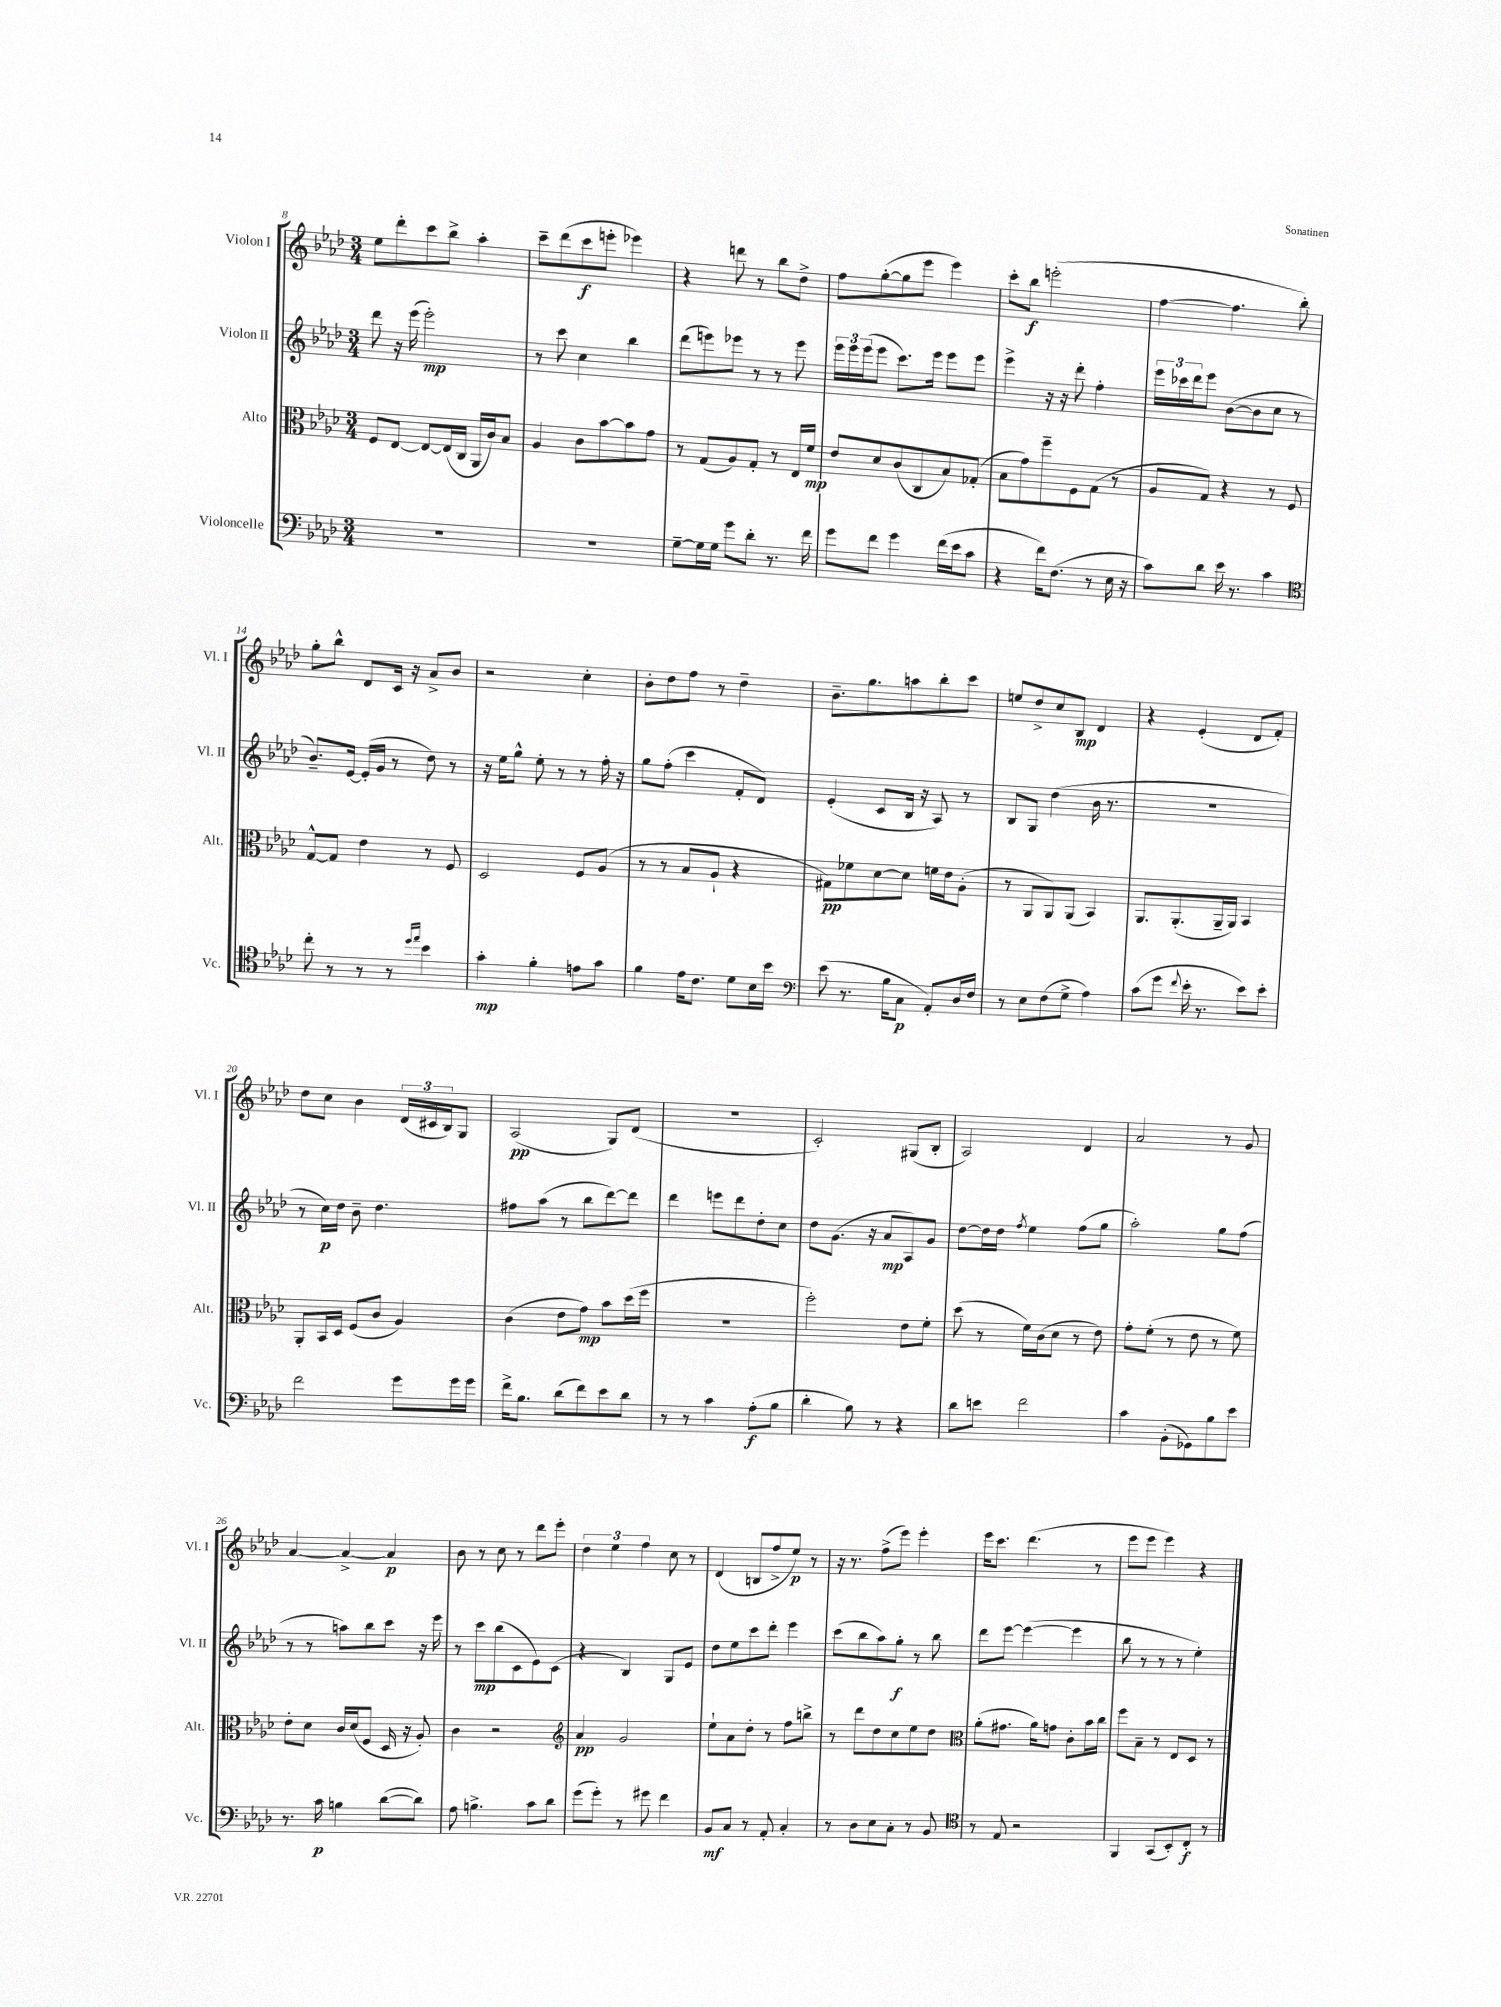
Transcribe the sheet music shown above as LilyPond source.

<<
\new StaffGroup <<
\new Staff = "s0" \with { instrumentName = "Violon I" shortInstrumentName = "Vl. I" } {
    \clef treble \key aes \major \numericTimeSignature \time 3/4
    ees''8 des'''8-. c'''8 bes''8-> aes''4-. |
    c'''8-- des'''8( c'''8\f e'''8-. ees'''4) |
    r4 d'''8 r8 bes''8 des''8-> |
    f''8 g''8~-.( g''8 ees'''8 ees'''4) |
    c'''8-. bes''8\f e'''2-.( |
    f''4~ f''4. bes''8-.) |
    g''8-. bes''8-^ des'8 c'16 r16 aes'8-> bes'8 |
    r2 c''4-. |
    bes'8-. des''8 f''8 r8 des''4-- |
    bes'8.-- g''8. a''8 bes''8-. c'''8 |
    e''8 des''8-> c''8 bes8\mp des'4 |
    r4 ees'4-.( des'8 f'8-.) |
    des''8 c''8 bes'4 \tuplet 3/2 { des'16( cis'16 bes16) } g8 |
    aes2\pp( g8) des'8( |
    R2. |
    c'2-.) gis8( bes8-. |
    aes2) des'4 |
    aes'2 r8 g'8 |
    aes'4~ aes'4~-> aes'4\p |
    bes'8 r8 c''8 r8 des'''8 ees'''8-. |
    \tuplet 3/2 { des''4 ees''4 f''4 } c''8 r8 |
    des'4( b8 f''8-> ees''8\p) r8 |
    r16 r8. f''8->( ees'''8) ees'''4-. |
    ees'''16 c'''8. des'''4.( r8 |
    ees'''8 ees'''8 ees'''4) r4 \bar "|." |
}
\new Staff = "s1" \with { instrumentName = "Violon II" shortInstrumentName = "Vl. II" } {
    \clef treble \key aes \major \numericTimeSignature \time 3/4
    des'''8 r16 ees'''16( ees'''2-.\mp) |
    r8 c'''8 c''4 bes''4 |
    des'''8( e'''8) ees'''8 r8 r8 ees'''8 |
    \tuplet 3/2 { ees'''16 ees'''16 ees'''16( } ees'''8 c'''8.) ees'''16 ees'''8 ees'''8 |
    ees'''4-> r16 r16 des'''8-. f''4-. |
    \tuplet 3/2 { ees'''16 ces'''16 des'''16 } ees'''8 bes'8~( bes'8 c''8 r8 |
    bes'8.--) ees'16~ ees'16-.( g'16 r8 des''8) r8 |
    r16 ees''16 g''8-^ ees''8-. r8 r8 f''16-. r16 |
    g''8 f''8-.( c'''4 f'8-. des'8) |
    ees'4-.( c'8 bes16 r16 aes8) r8 |
    bes8 g8 des''4( bes'16 r8. |
    R2. |
    r8 c''16\p) des''16 bes'8-- des''4. |
    fis''8 aes''8( r8 bes''8 des'''8~) des'''8 |
    des'''4 e'''8 des'''8 des''8-. c''8 |
    des''8 g'8.( r16 aes'8\mp aes8) g'8 |
    des''8~ des''16 des''16 \acciaccatura { f''8 } ees''4 f''8( g''8 |
    aes''2-.) g''8 f''8( |
    r8 r8 a''8) bes''8 c'''8 r16 ees'''16 |
    r8 c'''8\mp bes''8( c'8 ees'8) c'8( |
    r4 bes4) g8 ees'8 |
    des''8 ees''8 c'''8 des'''8-. ees'''4 |
    c'''8( bes''8 aes''8) g''8-.\f r8 bes''8 |
    des'''8 ees'''8~ ees'''4~( ees'''4 |
    bes''8 r8 r8 r8 ees''4-.) \bar "|." |
}
\new Staff = "s2" \with { instrumentName = "Alto" shortInstrumentName = "Alt." } {
    \clef alto \key aes \major \numericTimeSignature \time 3/4
    f8 ees8~ ees8~ ees16( c16 aes,16 c'16) bes8 |
    aes4 c'8 bes'8~ bes'8 g'8 |
    r8 g8( aes8) g8-. r8 ees16 f'16\mp |
    ees'8 des'8 c'8( c8 bes8) ges8-.( |
    bes8 g'8) f''8-- f8 g8( r8 |
    aes8 g8) r4 r8 f8 |
    g8~-^ g8 ees'4 r8 f8 |
    des2 f8 aes8( |
    r8 r8 bes8 aes8-! r4 |
    gis8\pp) fes'8 des'8~ des'8 f'16 ees'16 aes8-.( |
    r8 aes,8 aes,8) aes,8( bes,4) |
    aes,8. aes,8.-.( aes,16-- aes,16) bes,4 |
    aes,8-. bes,16 des16 f8( c'8 aes4) |
    c'4( ees'8 g'8\mp) bes'8 des''16( f''16 |
    R2. |
    f''2-.) ees'8 f'8-. |
    des''8( r8 f'16) c'16( des'8 r8 ees'8) |
    g'8-. f'8-.( r8 ees'8 r8 f'8) |
    ees'8-. des'8 c'16 des'16( f8 des16 r16 aes8-.) |
    c'4 r2 |
    \clef treble aes'4\pp g'2 |
    ees''8-! aes'8 des''8-. r8 f''8 b''8-> |
    r8 des'''8 des''8 c''8 ees''8 des''8 |
    \clef alto aes'8-.( gis'8. aes'16) g'8 c'8-. bes'16 c''16 |
    f''8 bes8-- r8 ees8 des8 r8 \bar "|." |
}
\new Staff = "s3" \with { instrumentName = "Violoncelle" shortInstrumentName = "Vc." } {
    \clef bass \key aes \major \numericTimeSignature \time 3/4
    R2. |
    R2. |
    g8~-- g16 g16 g'8 des'8-. r8. f'16 |
    g'8 f'8 g'4 f'16( ees'16 c'8 |
    r4 f'16) f8.( r8 ees16 r16 |
    c'8) des'8 ees'16 r8. c'4 |
    \clef tenor c''8-. r8 r8 r8 \grace { des''16 ees''16 } bes'4 |
    g'4-.\mp f'4-. e'8 g'8 |
    f'4 ees'16 c'8. des'8 bes16 bes'16 |
    \clef bass ees'8( r8. bes16 c8\p aes,8-.) des16 f16 |
    r8 ees8 f8( g8-> aes4) |
    c'8( g'8 \appoggiatura { f'8 } ees'16-. r8. ees'8) ees'8-. |
    f'2 g'8 g'16 g'16 |
    f'16-> bes8. des'8( f'8) ees'8 des'8 |
    r8 r8 c'4 aes8-.\f( bes8 |
    des'4-. bes8) r8 r4 |
    des'8 e'8 f'2 |
    c'4 bes,8-.( ges,8) bes8 ees'8 |
    r8. c'16\p b4 des'8~( des'8) |
    aes8 b4.-> c'8 des'8 |
    g'8( g'8-.) r8 gis'8 f'4 |
    bes,8\mf c8 r8 aes,8-. c4-. |
    r8 des8 ees8 c8-. r8 bes,8 |
    \clef tenor r8 ees8 r2 |
    f,4 g,8( bes,8-.) c8-.\f r8 \bar "|." |
}
>>
>>
\layout { \context { \Score currentBarNumber = #8 } }
